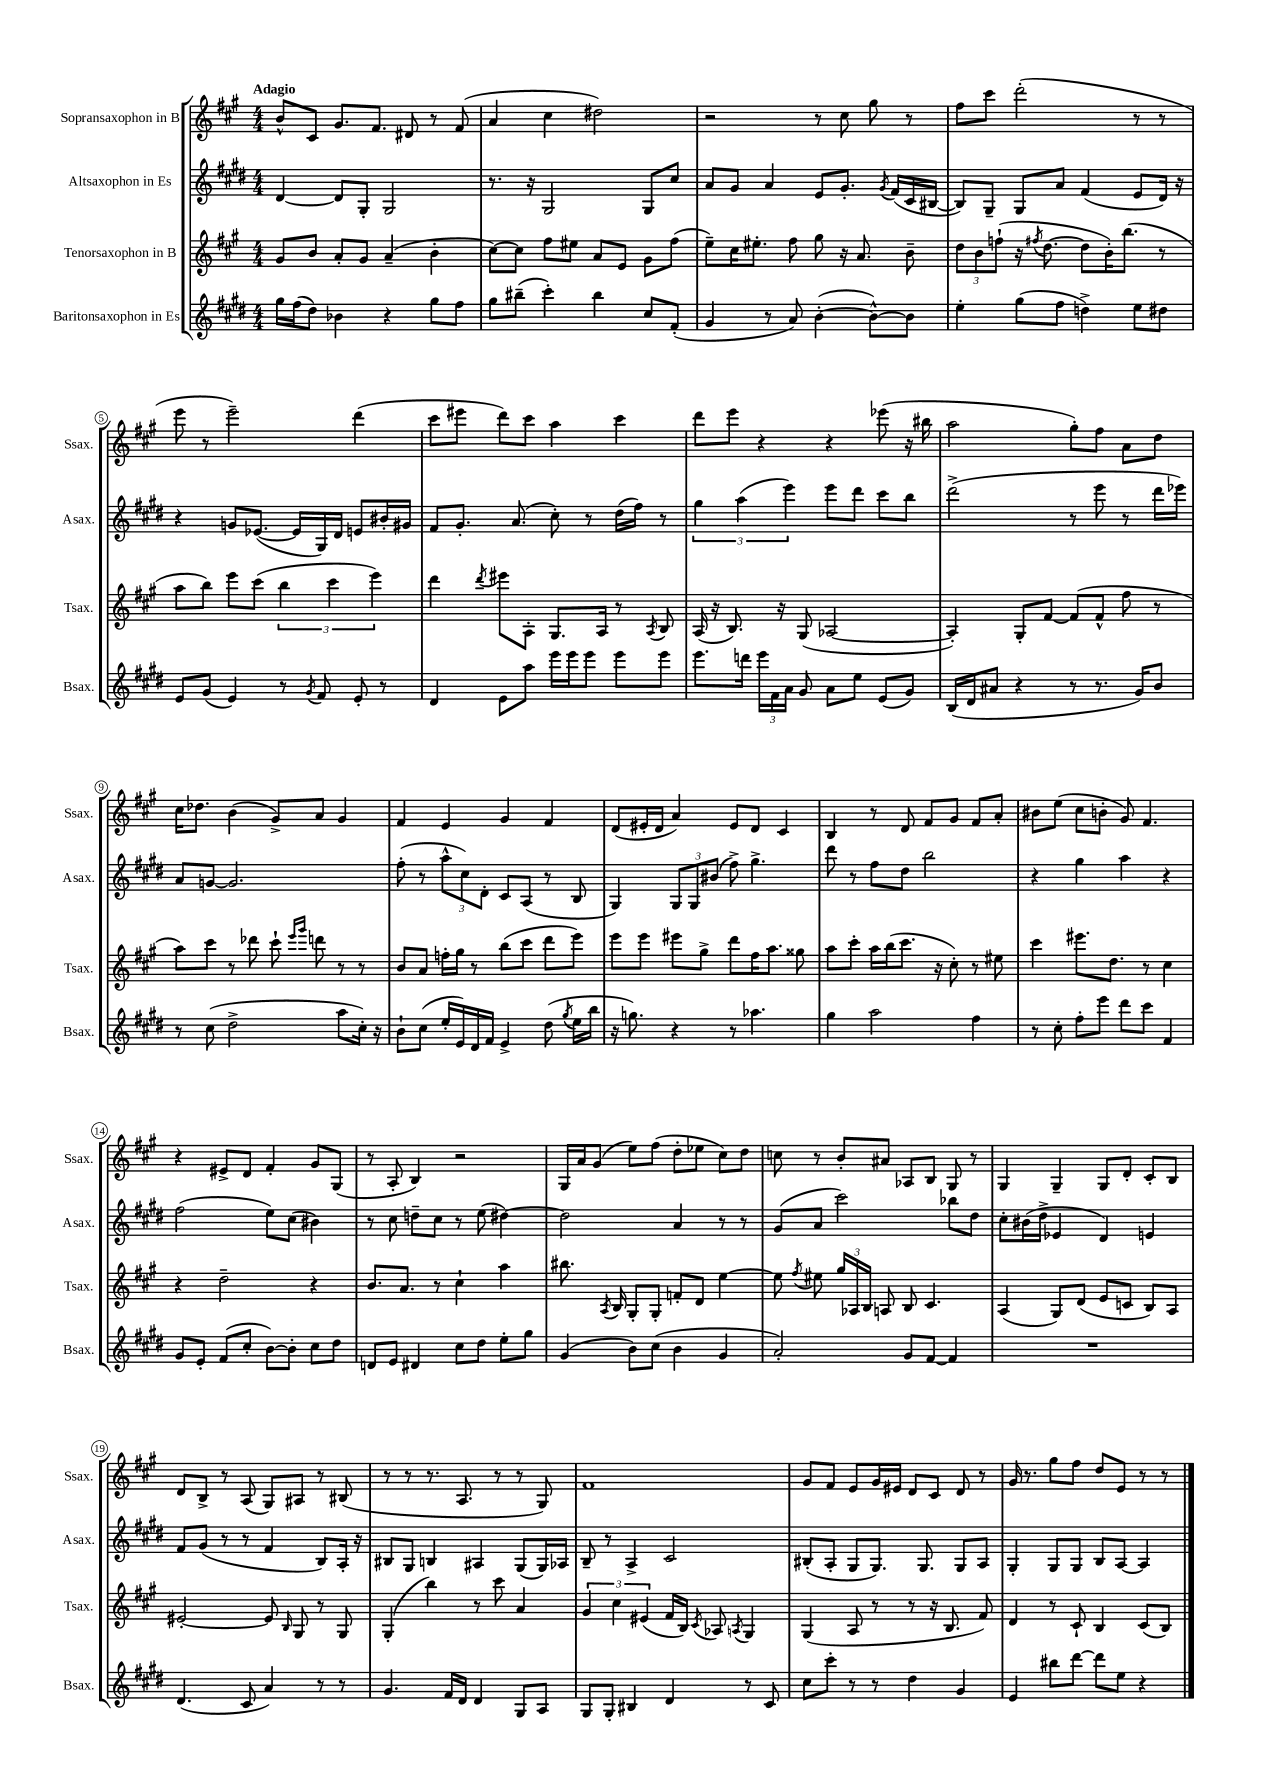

**kern	**kern	**kern	**kern
*staff4	*staff3	*staff2	*staff1
*clefG2	*clefG2	*clefG2	*clefG2
*k[f#c#g#d#]	*k[f#c#g#]	*k[f#c#g#d#]	*k[f#c#g#]
*M4/4	*M4/4	*M4/4	*M4/4
16gg#\LL	8g#/L	[4d#/	8b^^/L
(16ff#\J	.	.	.
8dd#\J)	8b/J	.	8c#/J
4b-\	8a'/L	8d#/]L	8.g#/L
.	8g#/J	8G#'/J	.
.	.	.	8.f#/J
4r	(4a~/	2G#/	.
.	.	.	8d#/
8gg#\L	4b'\	.	8r
8ff#\J	.	.	(8f#/
=	=	=	=
8gg#\L	[8cc#\L)	8.r	4a/
(8bb#~\J	8cc#\]J	.	.
.	.	16r	.
4ccc#'\)	8ff#\L	2G#/	4cc#\
.	8ee#\J	.	.
4bb#\	8a/L	.	2dd#\)
.	8e/J	.	.
8cc#/L	8g#\L	8G#/L	.
(8f#'/J	(8ff#\J	8cc#/J	.
=	=	=	=
4g#/	8ee~\L)	8a/L	2r
.	16cc#\K	8g#/J	.
.	8.ee#'\J	.	.
8r	.	4a/	.
8a/)	8ff#\	.	.
([4b'\	8gg#\	8e/L	8r
.	16r	8.g#'/J	8cc#\
.	8.a/	.	.
8b^^\_L)	.	.	8gg#\
.	.	8qg#/	.
.	.	(16f#/LL	.
8b\]J	8b~\	16c#/	8r
.	.	[16B#/JJ	.
=	=	=	=
4ee'\	12dd\L	8B#/]L)	8ff#\L
.	12b\	.	.
.	.	8G#~/J	8ccc#\J
.	(12ff`\J	.	.
(8gg#\L	16r	8G#/L	(2ddd'\
.	8qff#/	.	.
.	[8.dd\	.	.
8ff#\J	.	8a/J	.
4dd^\)	8dd\]L	(4f#/	.
.	16b'\K)	.	.
.	(8.bb\J	.	.
8ee\L	.	8e/L	8r
8dd#\J	8r	16d#/Jk)	8r
.	.	16r	.
=	=	=	=
8e/L	8aa\L	4r	8eee\
(8g#/J	8bb\J)	.	8r
4e/)	8eee\L	8g/L	2eee~\)
.	(8ccc#\J	([8.e-/J	.
8r	6bb\	.	.
.	.	16e-/]LL	.
8qg#/	.	.	.
8f#/	.	16G#/)	.
.	6ccc#\	.	.
.	.	16d#/JJ	.
8e'/	.	8e/L	(4ddd\
.	6eee\)	.	.
8r	.	16b#'/L	.
.	.	16g#/JJ	.
=	=	=	=
4d#/	4ddd\	8f#/L	8ccc#\L
.	.	8.g#'/J	8eee#\J
.	8qddd/	.	.
8e\L	8eee#\L	.	8ddd\L)
.	.	(8.a/	.
8aa\J	8A'\J	.	8ccc#\J
16eee\LL	8.G#/L	8cc#'\)	4aa\
16eee\J	.	.	.
8eee\J	.	8r	.
.	16A/Jk	.	.
8eee\L	8r	(16dd#\LL	4ccc#\
.	.	16ff#\JJ)	.
.	8qA/	.	.
8eee\J	8B/	8r	.
=	=	=	=
8.eee\L	(16A/	6gg#\	8ddd\L
.	16r	.	.
.	8.B/)	.	8eee\J
.	.	(6aa\	.
16ddd\Jk	.	.	.
24eee\LL	.	.	4r
24f#\	.	.	.
.	16r	.	.
24a\JJ	.	6eee\)	.
8g#/	(8G#/	.	.
8a\L	[2A-/	8eee\L	4r
8ee\J	.	8ddd#\J	.
(8e/L	.	8ccc#\L	(8eee-\
8g#/J)	.	8bb\J	16r
.	.	.	16bb#\
=	=	=	=
(16B/LL	4A-'/])	(2ddd#^\	2aa\
16d#/J	.	.	.
8a#/J	.	.	.
4r	8G#'/L	.	.
.	[8f#/J	.	.
8r	(8f#/]L	8r	8gg#'\L)
8.r	8f#^^/J	8eee\	8ff#\J
.	8ff#\	8r	8a\L
16g#/LK)	.	.	.
8b/J	8r	16ddd#\LL	8dd\J
.	.	16eee-\JJ)	.
=	=	=	=
8r	8aa\L)	8a/L	16cc#\LK
.	.	.	8.dd-\J
(8cc#\	8ccc#\J	[8g/J	.
2dd#^\	8r	2.g/]	(4b\
.	8ddd-\	.	.
.	8ccc#`\	.	8g#^/L)
.	16qqeee/LL	.	.
.	16qqggg#/JJ	.	.
.	8ddd\	.	8a/J
8aa\L	8r	.	4g#/
16cc#'\Jk)	8r	.	.
16r	.	.	.
=	=	=	=
8b`\L	8b/L	(8ff#'\	4f#/
(8cc#\J	8a/J	8r	.
16ee'/LL	16ff'\LL	12aa^^\L	4e/
16e/)	16gg#\JJ	.	.
.	.	12cc#\)	.
16d#/	8r	.	.
.	.	12d#'\J	.
16f#/JJ	.	.	.
4e^/	(8bb\L	8c#/L	4g#/
.	8ccc#\J	(8A/J	.
(8dd#\	8ddd\L	8r	4f#/
8qgg#/	.	.	.
16ee\LL	8eee\J)	8B/	.
16bb\JJ	.	.	.
=	=	=	=
16r	8eee\L	4G#/)	(8d/L
8.gg\)	.	.	.
.	8eee\J	.	16e#'/L
.	.	.	16d/JJ
4r	8eee#\L	12G#/L	4a/)
.	.	12G#/	.
.	8gg#^\J	.	.
.	.	(12b#/J	.
8r	8ddd\L	8ff#^\)	8e#/L
4.aa-\	16ff#\K	4.gg#^\	8d/J
.	8.aa\J	.	.
.	.	.	4c#/
.	8gg##\	.	.
=	=	=	=
4gg#\	8aa\L	8ddd#\	4B/
.	8ccc#'\J	8r	.
2aa\	16aa\LL	8ff#\L	8r
.	(16bb\J	.	.
.	8.ccc#\J	8dd#\J	8d/
.	.	2bb\	8f#/L
.	16r	.	.
.	8cc#'\)	.	8g#/J
4ff#\	8r	.	8f#/L
.	8ee#\	.	8a'/J
=	=	=	=
8r	4ccc#\	4r	8b#\L
8cc#'\	.	.	(8ee\J
8ff#'\L	8.eee#\L	4gg#\	8cc#\L
8eee\J	.	.	8b'\J
.	8.dd\J	.	.
8ddd#\L	.	4aa\	8g#/)
8ccc#\J	8r	.	4.f#/
4f#/	4cc#\	4r	.
=	=	=	=
8g#/L	4r	(2ff#\	4r
8e'/J	.	.	.
(8f#/L	2dd~\	.	8e#^/L
8cc#'/J	.	.	8d/J
[8b\L)	.	8ee\L)	4f#'/
8b'\]J	.	(8cc#\J	.
8cc#\L	4r	4b#\)	8g#/L
8dd#\J	.	.	(8G#/J
=	=	=	=
8d/L	8.b/L	8r	8r
8e/J	.	8cc#\	8A'/
.	8.a/J	.	.
4d#/	.	8dd~\L	4B/)
.	8r	8cc#\J	.
8cc#\L	4cc#`\	8r	2r
8dd#\J	.	(8ee\	.
8ee'\L	4aa\	[4dd#\)	.
8gg#\J	.	.	.
=	=	=	=
(4g#/	8.bb#\	2dd#\]	16G#/LL
.	.	.	16a/J
.	.	.	(8g#/J
.	8qA/	.	.
.	16B/	.	.
8b\L)	8G#'/L	.	8ee\L)
(8cc#\J	8G#'/J	.	(8ff#\J
4b\	8f'/L	4a/	8dd'\L
.	8d/J	.	8ee-\J
4g#/	[4ee\	8r	8cc#\L)
.	.	8r	8dd\J
=	=	=	=
2a'/)	8ee\]	(8g#/L	8cc\
.	8qff#/	.	.
.	8ee#\	8a/J	8r
.	24gg#/LL	2ccc#\)	8b'/L
.	24A-/	.	.
.	24B/JJ	.	.
.	8A/	.	8a#/J
8g#/L	8B/	.	8A-/L
[8f#/J	4.c#/	.	8B/J
4f#/]	.	8bb-\L	8G#/
.	.	8dd#\J	8r
=	=	=	=
1r	(4A/	8cc#'\L	4G#/
.	.	(16b#\L	.
.	.	16dd#^\JJ	.
.	8G#/L)	4e-/	4G#~/
.	(8d/J	.	.
.	8e/L	4d#/)	8G#/L
.	8c/J	.	8d'/J
.	8B/L)	4e/	8c#'/L
.	8A/J	.	8B/J
=	=	=	=
(4.d#/	[2e#'/	8f#/L	8d/L
.	.	(8g#/J	8B^/J
.	.	8r	8r
8c#/	.	8r	(8A/
4a/)	8e#/]	4f#/	8G#/L)
.	16qqB/	.	.
.	8G#/	.	8A#/J
8r	8r	8B/L)	8r
8r	8G#/	16A'/Jk	(8B#/
.	.	16r	.
=	=	=	=
4.g#/	(4G#'/	8B#/L	8r
.	.	8G#/J	8r
.	4bb\)	4B/	8.r
16f#/LL	.	.	.
16d#/JJ	.	.	8.A/
4d#/	8r	4A#/	.
.	8ccc#\	.	8r
8G#/L	4a/	(8G#/L	8r
8A/J	.	16G#/L)	8G#/)
.	.	16A-/JJ	.
=	=	=	=
8G#/L	6g#/	8B~/	1f#
8G#'/J	.	8r	.
.	6cc#\	.	.
4B#/	.	4A^/	.
.	(6e#/	.	.
4d#/	16f#/LL	2c#/	.
.	16B/JJ)	.	.
.	8qc#/	.	.
.	8A-/	.	.
.	8qA/	.	.
8r	4G#/	.	.
8c#/	.	.	.
=	=	=	=
8cc#\L	(4G#/	(8B#'/L	8g#/L
8ccc#'\J	.	8A'/J	8f#/J
8r	8A/	8G#/L	8e/L
8r	8r	8.G#/J)	16g#/L
.	.	.	16e#/JJ
4dd#\	8r	.	8d/L
.	.	8.G#/	.
.	16r	.	8c#/J
.	8.B/	.	.
4g#/	.	8G#/L	8d/
.	8f#/)	8A/J	8r
=	=	=	=
4e/	4d/	4G#'/	16g#/
.	.	.	8.r
8bb#\L	8r	8G#/L	8gg#\L
[8ddd#\J	8c#`/	8G#/J	8ff#\J
8ddd#\]L	4B/	8B/L	8dd/L
8ee\J	.	[8A/J	8e/J
4r	(8c#/L	4A/]	8r
.	8B/J)	.	8r
==	==	==	==
*-	*-	*-	*-
